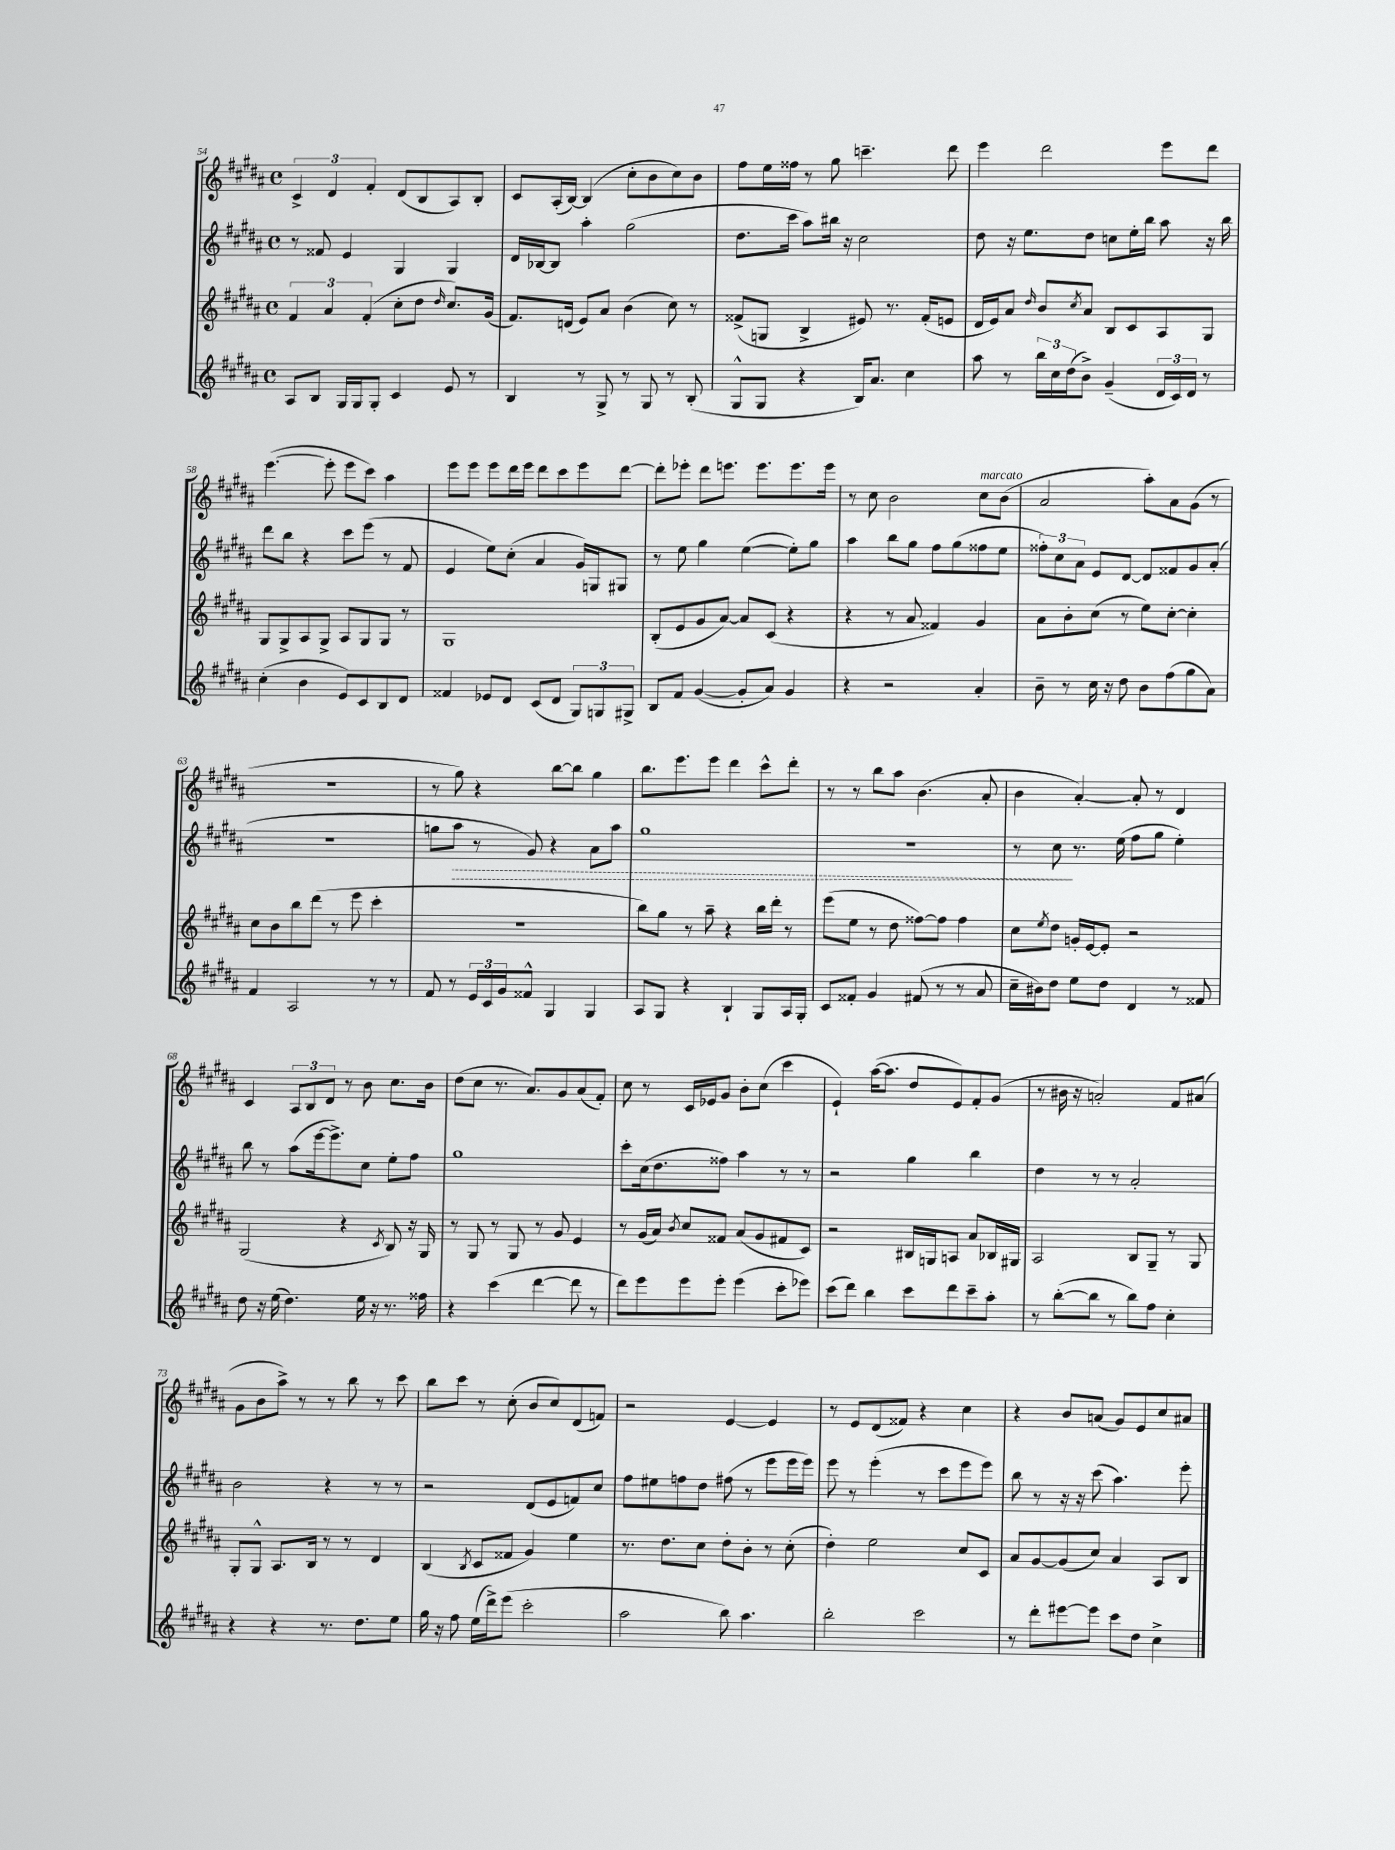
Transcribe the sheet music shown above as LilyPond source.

<<
\new StaffGroup <<
\new Staff = "s0" {
    \clef treble \key b \major \defaultTimeSignature \time 4/4
    \tuplet 3/2 { cis'4-> dis'4 fis'4-. } dis'8( b8 ais8) b8-. |
    cis'8 ais16-.( b16~) b4( cis''8-. b'8 cis''8) b'8 |
    fis''8 e''16 fisis''16 r8 gis''8 c'''4.-- dis'''8 |
    e'''4 dis'''2 e'''8 dis'''8 |
    e'''4.~( e'''8-. e'''8 cis'''8) ais''4 |
    e'''8 e'''8 e'''8 dis'''16 e'''16 dis'''8 cis'''8 e'''8 dis'''8~ |
    dis'''8-. ees'''8-. dis'''8 e'''8. e'''8. e'''8. e'''16 |
    r8 cis''8 b'2 cis''8^\markup { \italic "marcato" } b'8( |
    ais'2 ais''8-.) ais'8 gis'8( r8 |
    R1 |
    r8 gis''8) r4 b''8~ b''8 gis''4 |
    b''8. e'''8. e'''8 dis'''4 cis'''8-^ dis'''8-. |
    r8 r8 b''8 ais''8 b'4.( ais'8-. |
    b'4 ais'4~-.) ais'8-. r8 dis'4 |
    cis'4 \tuplet 3/2 { ais8 b8 dis'8 } r8 b'8 cis''8. b'16 |
    dis''8( cis''8 r8. ais'8.) gis'8 ais'8( fis'8-.) |
    cis''8 r8 cis'16 ees'16 gis'8 b'8-. cis''8( cis'''4 |
    e'4-!) ais''16~( ais''8. dis''8 e'8) fis'8-. gis'8( |
    r8 bis'16 r16 a'2-.) fis'8 ais'8( |
    gis'8 b'8 ais''8->) r8 r8 b''8 r8 cis'''8 |
    b''8 cis'''8 r8 cis''8-.( b'8 cis''8) dis'8( f'8) |
    r2 e'4~ e'4 |
    r8 e'8 dis'8( fisis'8) r4 cis''4 |
    r4 b'8 a'8( gis'8) e'8 cis''8 ais'8 \bar "|." |
}
\new Staff = "s1" {
    \clef treble \key b \major \defaultTimeSignature \time 4/4
    r8 fisis'8 e'4 gis4 gis4 |
    dis'16 bes16~ bes8 ais''4-. gis''2( |
    dis''8. cis'''16 ais''8) bis''16 r16 cis''2 |
    dis''8 r16 e''8. dis''8 c''8 e''16-. b''16 ais''8 r16 b''16 |
    dis'''8 b''8 r4 cis'''8 e'''8( r8 fis'8 |
    e'4 e''8) cis''8-.( ais'4 gis'16) g16 gis8 |
    r8 e''8 gis''4 e''4~( e''8-.) gis''8 |
    ais''4 b''8 gis''8 fis''8 gis''8( fisis''8 e''8 |
    \tuplet 3/2 { fisis''8-.) cis''8 ais'8 } e'8 dis'8~ dis'8 fisis'8 gis'8 ais'8-.( |
    R1 |
    g''8 \once \override Hairpin.style = #'dashed-line ais''8\> r8 gis'8) r4 ais'8 ais''8 |
    gis''1 |
    r1 |
    r8 cis''8\! r8. e''16( fis''8 gis''8 e''4-.) |
    b''8 r8 ais''8( e'''16~ e'''8.->) cis''8 e''8-. fis''8 |
    gis''1 |
    cis'''8-. cis''16( dis''8. fisis''8) ais''4 r8 r8 |
    r2 gis''4 b''4 |
    dis''4 r8 r8 ais'2-. |
    b'2 r4 r8 r8 |
    r2 dis'8( e'8 f'8) cis''8 |
    fis''8 eis''8 f''8 dis''8 fis''8( r8 e'''8 e'''16 e'''16) |
    e'''8 r8 e'''4-.( r8 cis'''8 e'''8 e'''8) |
    b''8 r8 r16 r16 cis'''8( ais''4.) e'''8-. \bar "|." |
}
\new Staff = "s2" {
    \clef treble \key b \major \defaultTimeSignature \time 4/4
    \tuplet 3/2 { fis'4 ais'4 fis'4-.( } cis''8-. dis''8 \grace { dis''16 } cis''8.) gis'16( |
    fis'8.) d'16( e'8) ais'8 b'4( cis''8) r8 |
    fisis'8->( g8 b4-> eis'8) r8. fisis'16-.( e'8 |
    dis'16 e'16) ais'8 \grace { dis''16 } b'8 \acciaccatura { cis''8 } ais'8 b8 cis'8 ais8 gis8 |
    gis8 gis8-> ais8 gis8-> ais8 gis8 gis8 r8 |
    gis1 |
    b8-.( e'8 gis'8 ais'8~) ais'8 cis'8( r4 |
    r4 r8 ais'8 fisis'4) gis'4 |
    ais'8 b'8-. cis''8( r8 e''8) cis''8~-. cis''4-. |
    cis''8 b'8 b''8 dis'''8( r8 e'''8 cis'''4-. |
    R1 |
    b''8) gis''8 r8 ais''8-- r4 b''16 dis'''16-. r8 |
    e'''8( e''8 r8 dis''8 fisis''8~) fisis''8 fisis''4 |
    cis''8 \acciaccatura { e''8 } dis''8 g'16-. e'16~ e'8-. r2 |
    gis2( r4 \acciaccatura { cis'8 } b8) r16 gis16 |
    r8 gis8 r8 gis8 r8 gis'8 e'4 |
    r8 gis'16( ais'16) \acciaccatura { b'8 } cis''8 fisis'8 ais'8( gis'8 fis'8 cis'8) |
    r2 bis16 g16 a8 ais'8 bes16 gis16 |
    ais2 b8 gis8-- r8 gis8 |
    gis8-. gis8-^ ais8. b16 r8 r8 dis'4 |
    b4( \acciaccatura { b8 } cis'8 fisis'8 gis'4) e''4 |
    r8. dis''8. cis''8 dis''8-. b'8-. r8 cis''8-.( |
    dis''4-.) e''2 cis''8 cis'8 |
    ais'8 gis'8~ gis'8( cis''8) ais'4 ais8 b8 \bar "|." |
}
\new Staff = "s3" {
    \clef treble \key b \major \defaultTimeSignature \time 4/4
    ais8 b8 gis16 gis16 gis8-. cis'4 e'8 r8 |
    b4 r8 gis8-> r8 gis8 r8 b8-.( |
    gis8-^ gis8 r4 b16) ais'8. cis''4 |
    ais''8 r8 \tuplet 3/2 { b''16 cis''16 dis''16( } b'8->) gis'4--( \tuplet 3/2 { dis'16 cis'16) dis'16 } r8 |
    cis''4-.( b'4 e'8) cis'8 b8 dis'8 |
    fisis'4 ees'8 dis'8 cis'8( dis'8 \tuplet 3/2 { gis8) g8 gis8-> } |
    b8 fis'8 gis'4~( gis'8-. ais'8) gis'4 |
    r4 r2 ais'4-. |
    b'8-- r8 cis''16 r16 dis''8 b'8 fis''8( gis''8 ais'8) |
    fis'4 ais2 r8 r8 |
    fis'8 r8 \tuplet 3/2 { e'16 cis'16 gis'16 } fisis'8-^ gis4 gis4 |
    ais8 gis8 r4 b4-! gis8 ais16 gis16-. |
    cis'8 fisis'8-. gis'4 fis'8( r8 r8 ais'8 |
    cis''16-- bis'16) dis''8 e''8 dis''8 dis'4 r8 fisis'8 |
    dis''8 r16 e''16( dis''4.) e''16 r16 r8. fisis''16 |
    r4 cis'''4( dis'''4~ dis'''8 r8 |
    dis'''8) e'''8 e'''8 e'''8-. e'''4( cis'''8-. ees'''8) |
    cis'''8( dis'''8) b''4 cis'''8 dis'''8 cis'''8-- ais''8-. |
    r8 b''8~-.( b''8 r8 b''8) fis''8 cis''4-. |
    r4 r4 r8. dis''8. e''8 |
    gis''16 r16 fis''8 e''16( dis'''16->) e'''8( cis'''2-. |
    ais''2 b''8) ais''4. |
    b''2-. cis'''2 |
    r8 dis'''8-. eis'''8~ eis'''8 cis'''8 dis''8 cis''4-> \bar "|." |
}
>>
>>
\layout { \context { \Score currentBarNumber = #54 } }
